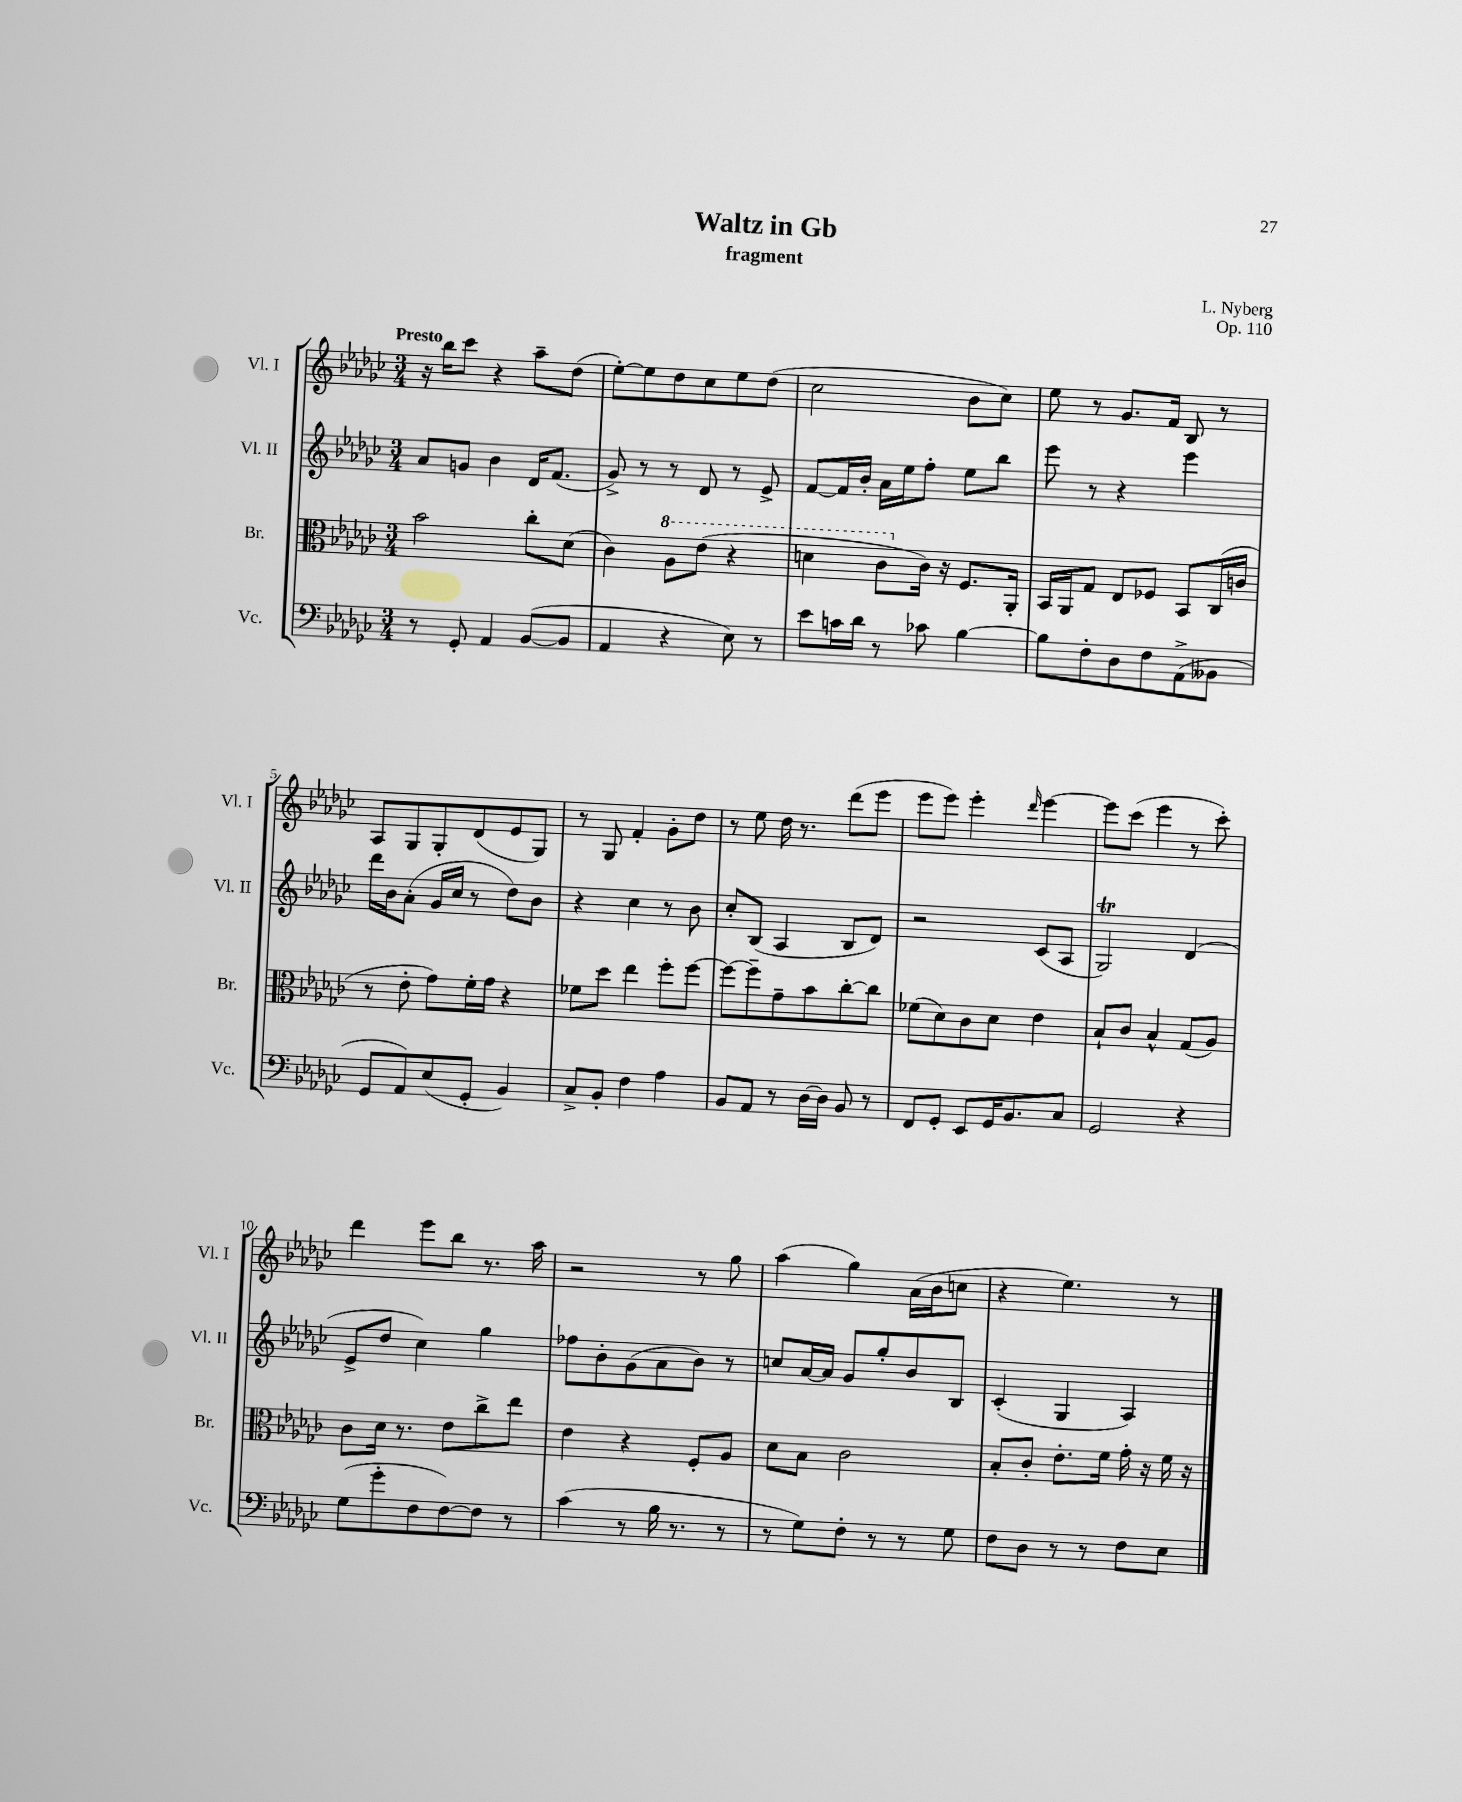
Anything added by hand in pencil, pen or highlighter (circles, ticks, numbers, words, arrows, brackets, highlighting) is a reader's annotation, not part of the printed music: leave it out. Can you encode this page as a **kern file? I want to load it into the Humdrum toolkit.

**kern	**kern	**kern	**kern
*part4	*part3	*part2	*part1
*staff4	*staff3	*staff2	*staff1
*I"Vc.	*I"Br.	*I"Vl. II	*I"Vl. I
*I'Vc.	*I'Br.	*I'Vl. II	*I'Vl. I
*clefF4	*clefC3	*clefG2	*clefG2
*k[b-e-a-d-g-c-]	*k[b-e-a-d-g-c-]	*k[b-e-a-d-g-c-]	*k[b-e-a-d-g-c-]
*M3/4	*M3/4	*M3/4	*M3/4
=1	=1	=1	=1
!	!	!	!LO:TX:a:B:t=Presto
8r	2b-\	8a-/L	16r
.	.	.	16bb-\KL
8GG-'/	.	8gn/J	8ccc-\J
4AA-/	.	4b-\	4r
([8BB-/L	8cc-'\L	16d-/KL	8aa-~\L
.	.	(8.f/J	.
8BB-/J]	(8d-\J	.	(8dd-\J
=2	=2	=2	=2
4AA-/	4c-\)	8g-^/)	[8ee-'\L)
.	.	8r	8ee-\]
*	*8va	*	*
4r	8a-\L	8r	8dd-\
.	(8ee-\J	8d-/	8cc-\
8E-\)	4r	8r	8ee-\
8r	.	8e-^/	(8dd-\J
=3	=3	=3	=3
8e-\L	4ddn\	[8f/L	2cc-\
16cn\L	.	16f/L]	.
16d-\JJ	.	16b-'/JJ	.
8r	8cc-\L	16a-\LL	.
.	.	16ee-\J	.
*	*X8va	*	*
8c-X\	16c-\Jk)	8ff'\J	.
.	16r	.	.
[4B-\	8.F/L	8ee-\L	8b-\L
.	.	8bb-\J	8cc-\J)
.	16AA-'/Jk	.	.
=4	=4	=4	=4
8B-\L]	16BB-/LL	8eee-\	8ee-\
.	16AA-/J	.	.
8F'\	8G-/J	8r	8r
8D-\	8E-/L	4r	8.g-/L
8F\	8F-X/J	.	.
.	.	.	16f/Jk
(8AA-^\	8BB-/L	4eee-\	8B-/
8BB--X\J	(16C-/L	.	8r
.	16cn/JJ	.	.
!!LO:LB:g=z
=5	=5	=5	=5
8GG-/L	8r	16ddd-\LL	8A-/L
.	.	16b-\J	.
8AA-/)	8e-'\	(8a-'\J	8G-/
(8E-/	8g-\L)	16g-/LL	8G-'/
.	.	16cc-/JJ	.
8GG-'/J	16f'\L	8r	(8d-/
.	16g-\JJ	.	.
4BB-/)	4r	8dd-\L)	8e-/
.	.	8b-\J	8G-/J)
=6	=6	=6	=6
8C-^/L	8f-X\L	4r	8r
8BB-'/J	8dd-\J	.	8G-/
4F\	4ee-\	4cc-\	4f'/
4A-\	8ff'\L	8r	8g-'\L
.	[8ff\J	8b-\	8dd-\J
=7	=7	=7	=7
8BB-/L	8ff\L_	8cc-'/L	8r
8AA-/J	8ff~\]	(8B-/J	8ee-\
8r	8g-~\	4A-/	16dd-\
.	.	.	8.r
[16D-\LL	8b-\	.	.
16D-\JJ]	.	.	.
8BB-/	[8cc-'\	8B-/L	(8ddd-\L
8r	8cc-\J]	8d-/J)	8eee-\J
=8	=8	=8	=8
8FF/L	(8f-X\L	2r	8eee-\L
8GG-'/J	8d-\)	.	8eee-\J)
8EE-/L	8c-\	.	4eee-'\
16GG-/K	8d-\J	.	.
8.BB-/	.	.	.
.	.	.	16qqddd-/
.	4e-\	(8c-/L	[4eee-\
8C-/J	.	8A-/J	.
=9	=9	=9	=9
2GG-/	8B-`/L	2G-T/)	8eee-\L]
.	8c-/J	.	(8ccc-\J
.	4B-^^/	.	4eee-\
4r	(8G-/L	(4d-/	8r
.	8A-/J)	.	8ccc-'\)
!!LO:LB:g=z
=10	=10	=10	=10
(8G-\L	8c-\L	8e-^/L	4ddd-\
8g-'\	16d-\Jk	8dd-/J	.
.	8.r	.	.
8F\	.	4cc-\)	8eee-\L
[8F\)	8e-\L	.	8bb-\J
8F\J]	8cc-^\	4gg-\	8.r
8r	8ee-\J	.	.
.	.	.	16aa-\
=11	=11	=11	=11
(4c-\	4e-\	8ff-X\L	2r
.	.	8b-'\	.
8r	4r	(8g-\	.
16B-\	.	8a-\	.
8.r	.	.	.
.	8F'/L	8b-\J)	8r
8r	8A-/J	8r	8gg-\
=12	=12	=12	=12
8r	8d-\L	8ccn/L	(4aa-\
8G-\L)	8B-\J	[16a-/L	.
.	.	16a-/JJ]	.
8F'\J	2c-\	8g-/L	4gg-\)
8r	.	8gg-'/	.
8r	.	8b-/	(16a-\LL
.	.	.	16b-\J
8G-\	.	8B-/J	8ccn\J
=13	=13	=13	=13
8F\L	8B-'/L	(4c-'/	4r
8D-\J	8c-'/J	.	.
8r	8.e-'\L	4G-/	4.ee-\)
8r	.	.	.
.	16f\Jk	.	.
8F\L	16g-'\	4A-/)	.
.	16r	.	.
8E-\J	16f\	.	8r
.	16r	.	.
==	==	==	==
*-	*-	*-	*-
